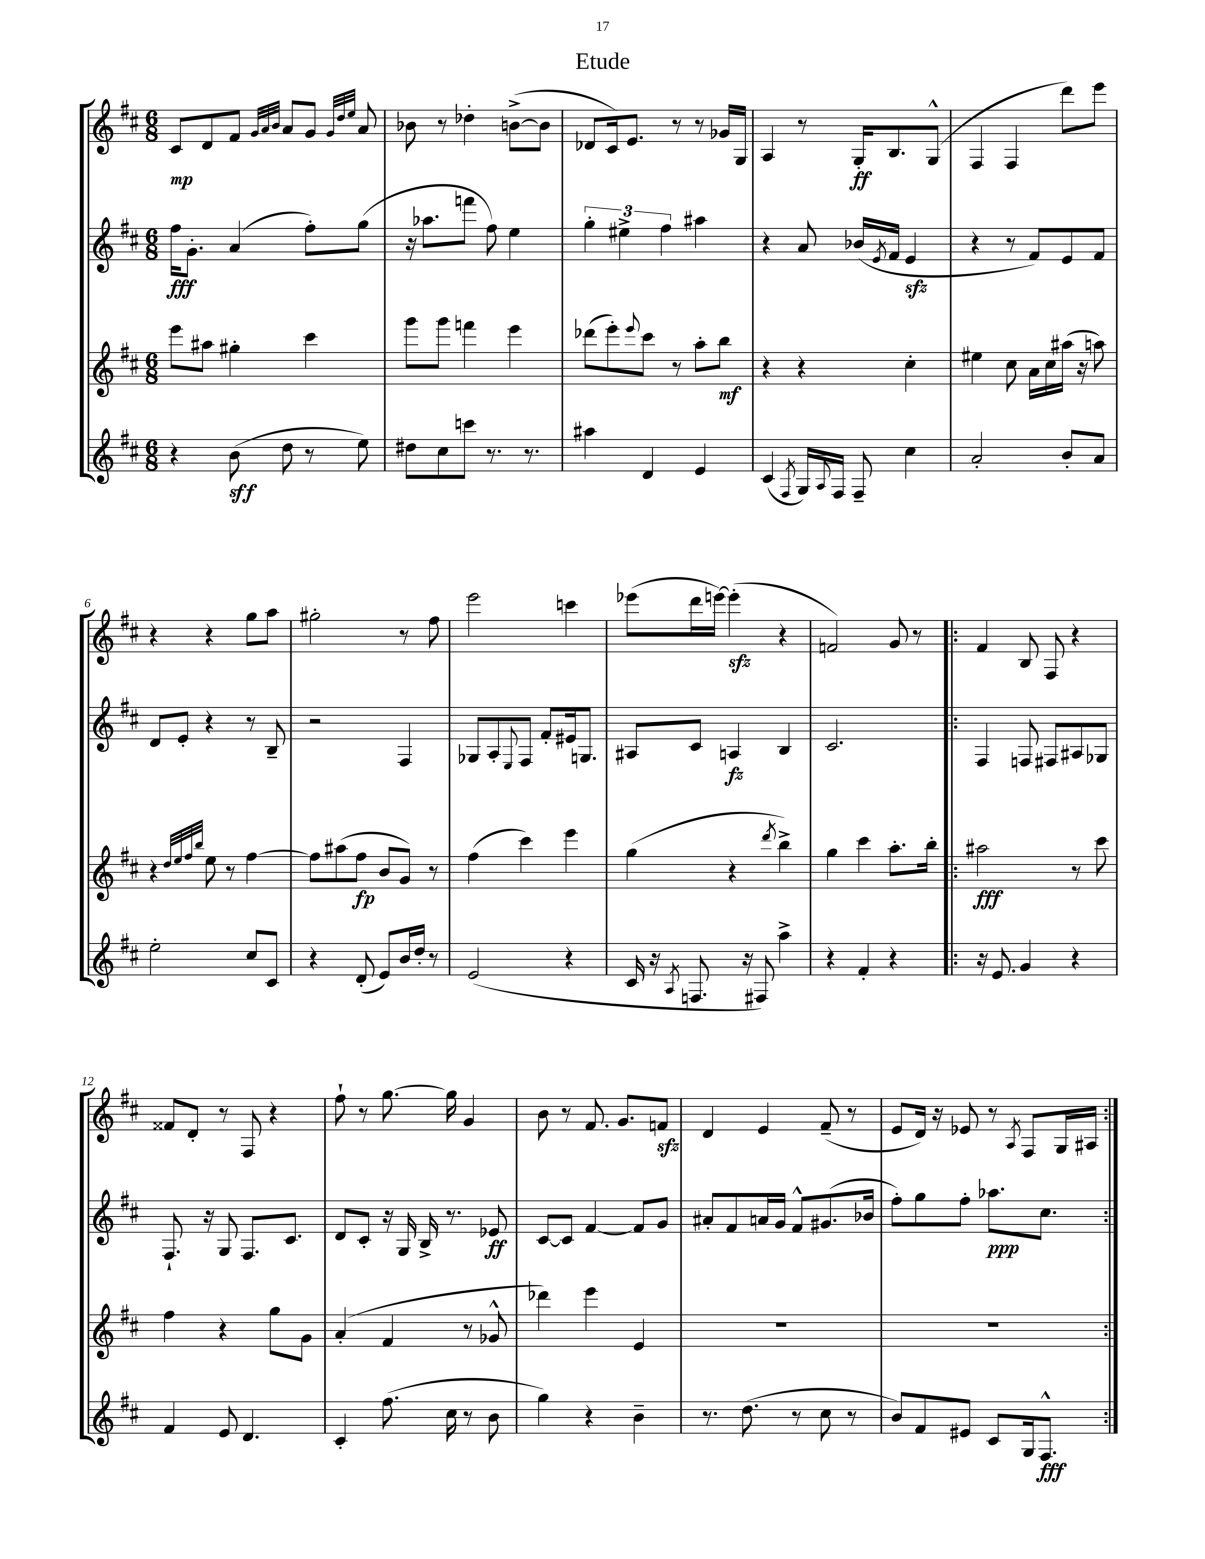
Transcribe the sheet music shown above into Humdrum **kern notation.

**kern	**dynam	**kern	**dynam	**kern	**dynam	**kern	**dynam
*part4	*part4	*part3	*part3	*part2	*part2	*part1	*part1
*staff4	*staff4	*staff3	*staff3	*staff2	*staff2	*staff1	*staff1
*clefG2	*	*clefG2	*	*clefG2	*	*clefG2	*
*k[f#c#]	*	*k[f#c#]	*	*k[f#c#]	*	*k[f#c#]	*
*M6/8	*	*M6/8	*	*M6/8	*	*M6/8	*
=1	=1	=1	=1	=1	=1	=1	=1
4r	.	8eee\L	.	16ff#\KL	fff	8c#/L	mp
.	.	.	.	8.g'\J	.	.	.
.	.	8aa#X\J	.	.	.	8d/	.
(8b\	sff	4gg#X'\	.	(4a/	.	8f#/J	.
.	.	.	.	.	.	32qqg/LLL	.
.	.	.	.	.	.	32qqa/	.
.	.	.	.	.	.	32qqb/JJJ	.
8dd\	.	.	.	.	.	8a/L	.
8r	.	4ccc#\	.	8ff#'\L)	.	8g/J	.
.	.	.	.	.	.	32qqg/LLL	.
.	.	.	.	.	.	32qqdd/	.
.	.	.	.	.	.	32qqee/JJJ	.
8ee\)	.	.	.	(8gg\J	.	8a/	.
=2	=2	=2	=2	=2	=2	=2	=2
8dd#X\L	.	8ggg\L	.	16r	.	8b-X\	.
.	.	.	.	8.aa-X\L	.	.	.
8cc#\	.	8ggg\J	.	.	.	8r	.
8cccn\J	.	4fffn\	.	8fffn\J	.	4dd-X'\	.
8.r	.	.	.	8ff#\)	.	.	.
.	.	4eee\	.	4ee\	.	([8bn^\L	.
8.r	.	.	.	.	.	.	.
.	.	.	.	.	.	8b\J]	.
=3	=3	=3	=3	=3	=3	=3	=3
4aa#X\	.	(8ddd-X\L	.	6gg'\	.	8d-X/L	.
.	.	8eee'\)	.	.	.	16c#/k)	.
.	.	.	.	6ee#X^\	.	.	.
.	.	.	.	.	.	8.e/J	.
.	.	8qqeee/	.	.	.	.	.
4d/	.	8ccc#\J	.	.	.	.	.
.	.	.	.	6ff#\	.	.	.
.	.	8r	.	.	.	8r	.
4e/	.	8aa'\L	.	4aa#X\	.	8r	.
.	.	8bb\J	mf	.	.	16g-X/LL	.
.	.	.	.	.	.	16G/JJ	.
=4	=4	=4	=4	=4	=4	=4	=4
(4c#/	.	4r	.	4r	.	4A/	.
8qF#/	.	.	.	.	.	.	.
16G/LL)	.	4r	.	8a/	.	8r	.
8qqA/	.	.	.	.	.	.	.
16F#/JJ	.	.	.	.	.	.	.
8F#~/	.	.	.	(16b-X/LL	.	16G'/KL	ff
.	.	.	.	8qe/	.	.	.
.	.	.	.	16f#/JJ	.	8.B/	.
4cc#\	.	4cc#'\	.	4ezz/	.	.	.
.	.	.	.	.	.	(8G^^/J	.
=5	=5	=5	=5	=5	=5	=5	=5
2a'/	.	4ee#X\	.	4r	.	4F#/	.
.	.	8cc#\	.	8r	.	4F#/	.
.	.	16a\LL	.	8f#/L)	.	.	.
.	.	16cc#\	.	.	.	.	.
8b'/L	.	(16aa#X\JJ	.	8e/	.	8ddd\L)	.
.	.	16r	.	.	.	.	.
8a/J	.	8aan\)	.	8f#/J	.	8eee\J	.
!!LO:LB:g=z
=6	=6	=6	=6	=6	=6	=6	=6
2ee'\	.	4r	.	8d/L	.	4r	.
.	.	.	.	8e'/J	.	.	.
.	.	32qqdd/LLL	.	.	.	.	.
.	.	32qqee/	.	.	.	.	.
.	.	32qqff#/	.	.	.	.	.
.	.	32qqbb/JJJ	.	.	.	.	.
.	.	8ee\	.	4r	.	4r	.
.	.	8r	.	.	.	.	.
8cc#/L	.	[4ff#\	.	8r	.	8gg\L	.
8c#/J	.	.	.	8B~/	.	8aa\J	.
=7	=7	=7	=7	=7	=7	=7	=7
4r	.	8ff#\L]	.	2r	.	2gg#X'\	.
.	.	(8aa#X\	.	.	.	.	.
(8d'/	.	8ff#\J	fp	.	.	.	.
8e/L)	.	8b/L	.	.	.	.	.
16b/L	.	8g/J)	.	4F#/	.	8r	.
16dd'/JJ	.	.	.	.	.	.	.
8r	.	8r	.	.	.	8ff#\	.
=8	=8	=8	=8	=8	=8	=8	=8
(2e/	.	(4ff#\	.	8G-X/L	.	2eee\	.
.	.	.	.	8A'/	.	.	.
.	.	.	.	8qqE/	.	.	.
.	.	4ccc#\)	.	8F#/J	.	.	.
.	.	.	.	8f#'/L	.	.	.
4r	.	4eee\	.	16e#X/k	.	4cccn\	.
.	.	.	.	8.Gn/J	.	.	.
=9	=9	=9	=9	=9	=9	=9	=9
16c#/	.	(4gg\	.	8A#X/L	.	(8eee-X\L	.
16r	.	.	.	.	.	.	.
8qA/	.	.	.	.	.	.	.
8.Fn/	.	.	.	8c#/J	.	16ddd\L	.
.	.	.	.	.	.	[16eeen\JJ)	.
.	.	4r	.	4An/	fz	(4eeezz'\]	.
16r	.	.	.	.	.	.	.
8F#X/)	.	.	.	.	.	.	.
.	.	8qddd/	.	.	.	.	.
4aa^\	.	4bb^\)	.	4B/	.	4r	.
=10	=10	=10	=10	=10	=10	=10	=10
4r	.	4gg\	.	2.c#/	.	2fn/)	.
4f#'/	.	4ccc#\	.	.	.	.	.
4r	.	8.aa'\L	.	.	.	8g/	.
.	.	.	.	.	.	8r	.
.	.	16bb'\Jk	.	.	.	.	.
=11!|:	=11!|:	=11!|:	=11!|:	=11!|:	=11!|:	=11!|:	=11!|:
16r	.	2aa#X\	fff	4F#/	.	4f#/	.
8.e/	.	.	.	.	.	.	.
4g/	.	.	.	8Fn/	.	8B/	.
.	.	.	.	8F#X/L	.	8F#/	.
4r	.	8r	.	8A#X/	.	4r	.
.	.	8ccc#\	.	8G-X/J	.	.	.
!!LO:LB:g=z
=12	=12	=12	=12	=12	=12	=12	=12
4f#/	.	4ff#\	.	8.F#`/	.	8f##X/L	.
.	.	.	.	.	.	8d'/J	.
.	.	.	.	16r	.	.	.
8e/	.	4r	.	8G/	.	8r	.
4.d/	.	.	.	8.F#/L	.	8F#/	.
.	.	8gg\L	.	.	.	4r	.
.	.	.	.	8.c#/J	.	.	.
.	.	8g\J	.	.	.	.	.
=13	=13	=13	=13	=13	=13	=13	=13
4c#'/	.	(4a'/	.	8d/L	.	8ff#`\	.
.	.	.	.	8c#'/J	.	8r	.
(8.ff#\	.	4f#/	.	16r	.	[8.gg\	.
.	.	.	.	16G/	.	.	.
.	.	.	.	16B^/	.	.	.
16cc#\	.	.	.	8.r	.	16gg\]	.
8r	.	8r	.	.	.	4g/	.
8b\	.	8g-X^^/	.	8e-X/	ff	.	.
=14	=14	=14	=14	=14	=14	=14	=14
4gg\)	.	4ddd-X\)	.	[8c#/L	.	8b\	.
.	.	.	.	8c#/J]	.	8r	.
4r	.	4eee\	.	[4f#/	.	8.f#/	.
.	.	.	.	.	.	8.g/L	.
4b~\	.	4e/	.	8f#/L]	.	.	.
.	.	.	.	8g/J	.	8fnzz/J	.
=15	=15	=15	=15	=15	=15	=15	=15
8.r	.	2.r	.	8a#X'/L	.	4d/	.
.	.	.	.	8f#/	.	.	.
(8.dd\	.	.	.	.	.	.	.
.	.	.	.	16an/L	.	4e/	.
.	.	.	.	16g/JJ	.	.	.
8r	.	.	.	8f#^^/L	.	.	.
8cc#\	.	.	.	(8.g#X/	.	(8f#~/	.
8r	.	.	.	.	.	8r	.
.	.	.	.	16b-X/Jk	.	.	.
=16	=16	=16	=16	=16	=16	=16	=16
8b/L)	.	2.r	.	8ff#'\L)	.	8e/L	.
8f#/	.	.	.	8gg\	.	16d/Jk)	.
.	.	.	.	.	.	16r	.
8e#X/J	.	.	.	8ff#'\J	.	8e-X/	.
8c#/L	.	.	.	8.aa-X\L	ppp	8r	.
.	.	.	.	.	.	8qA/	.
16G/k	.	.	.	.	.	8F#/L	.
8.F#^^/J	fff	.	.	8.cc#\J	.	.	.
.	.	.	.	.	.	16G/L	.
.	.	.	.	.	.	16A#X/JJ	.
=:|!	=:|!	=:|!	=:|!	=:|!	=:|!	=:|!	=:|!
*-	*-	*-	*-	*-	*-	*-	*-
